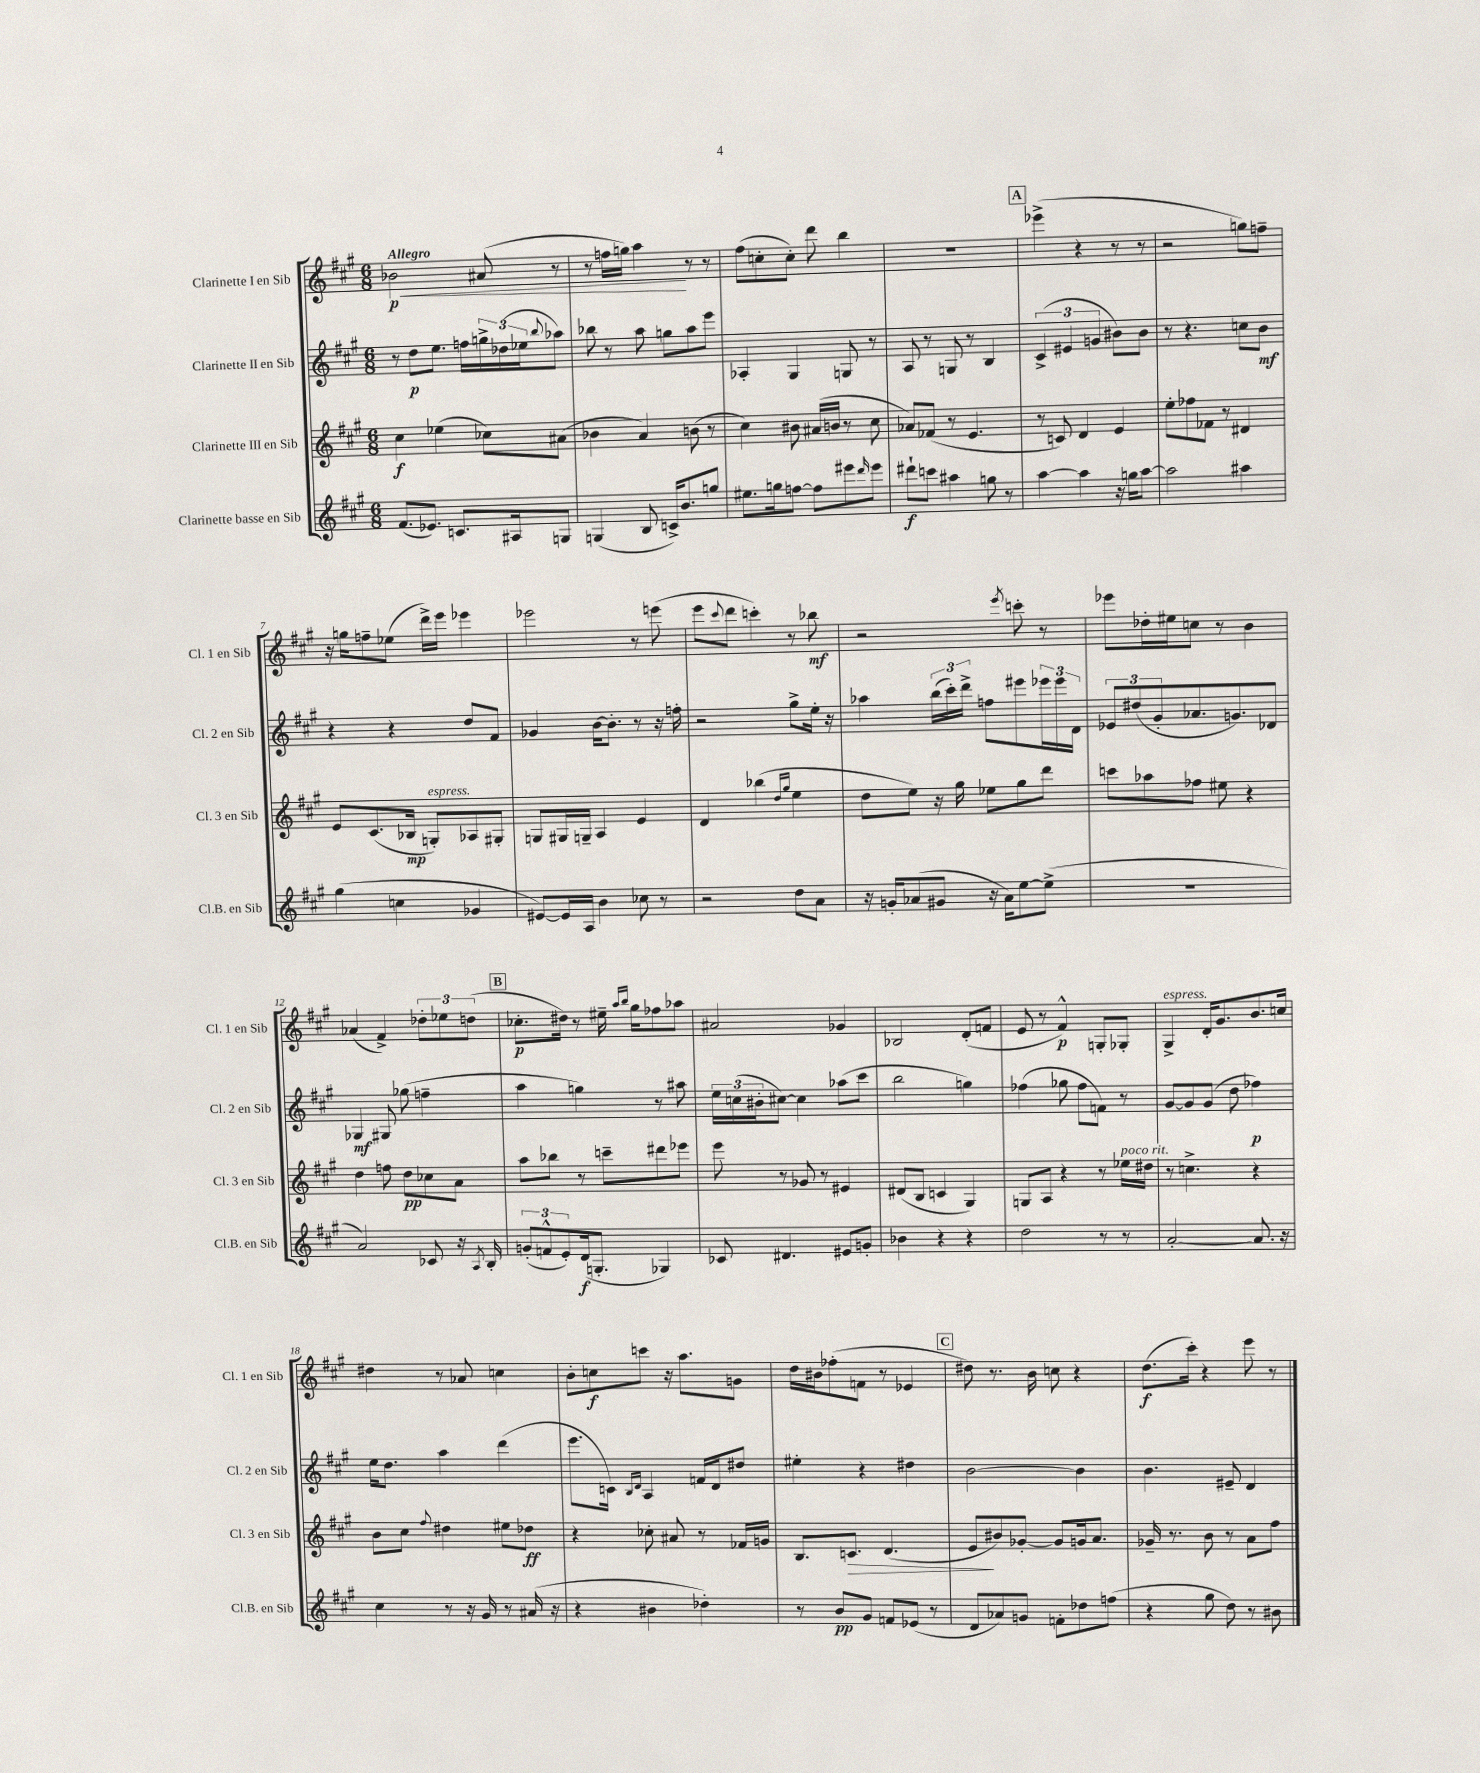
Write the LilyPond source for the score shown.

<<
\new StaffGroup <<
\new Staff = "s0" \with { instrumentName = "Clarinette I en Sib" shortInstrumentName = "Cl. 1 en Sib" } {
    \clef treble \key a \major \numericTimeSignature \time 6/8 \tempo "Allegro"
    bes'2\p\< ais'8( r8 |
    r8 f''16 g''16) a''4\! r8 r8 |
    fis''8( c''8-. c''8-.) d'''8 b''4 |
    R2. |
    \mark \markup { \box "A" } ees'''4->( r4 r8 r8 |
    r2 g''8) f''8-- |
    r16 g''16 f''8-- ees''8( d'''16->) e'''16 ees'''4 |
    ees'''2 r8 e'''8( |
    e'''8 \appoggiatura { cis'''8 } d'''8 c'''4-.) r8 bes''8\mf |
    r2 \acciaccatura { e'''8 } c'''8-. r8 |
    ees'''8 des''16-. eis''16 c''8 r8 b'4 |
    aes'4( fis'4->) \tuplet 3/2 { des''8-. ees''8 d''8( } |
    \mark \markup { \box "B" } ces''8.-.\p dis''16) r8 eis''16-- \grace { a''16 b''16 } gis''16 fes''8 aes''8 |
    ais'2 ges'4 |
    bes2 d'8-.( f'8 |
    e'8 r8 fis'4-^\p) g8-. ges8-. |
    gis4->^\markup { \italic "espress." } d'16-. gis'8. b'8. c''16 |
    dis''4 r8 aes'8 c''4 |
    b'8-. c''8\f c'''8 r16 a''8. g'8 |
    d''16 bis'16 fes''8-.( f'8 r8 ees'4 |
    \mark \markup { \box "C" } dis''8) r8. b'16 c''8 r4 |
    d''8.\f( cis'''16-.) r4 e'''8 r8 \bar "|." |
}
\new Staff = "s1" \with { instrumentName = "Clarinette II en Sib" shortInstrumentName = "Cl. 2 en Sib" } {
    \clef treble \key a \major \numericTimeSignature \time 6/8
    r8 d''8\p e''8. f''16 \tuplet 3/2 { g''16-> des''16( ees''16 } \appoggiatura { b''8 } aes''8) |
    bes''8 r8 a''8 g''8 a''8 e'''8 |
    aes4-. gis4 g8 r8 |
    a8 r8 g8 r8 b4 |
    \mark \markup { \box "A" } \tuplet 3/2 { cis'4->( eis'4 g'4 } bis'8) bis'8 |
    r8 r4. c''8 b'8\mf |
    r4 r4 d''8 fis'8 |
    ges'4 b'16~ b'8.-. r8 r16 f''16-. |
    r2 gis''8-> e''16-. r16 |
    aes''4 \tuplet 3/2 { b''16( cis'''16-.) d'''16-> } f''8 eis'''8 \tuplet 3/2 { ees'''16 ees'''16 d'16 } |
    \tuplet 3/2 { ees'8 dis''8( gis'8-. } aes'8. g'8.) des'8 |
    ges4\mf gis8 ges''8( f''4-- |
    \mark \markup { \box "B" } a''4 g''4) r8 ais''8 |
    \tuplet 3/2 { e''16 c''16( bis'16-. } cis''8~) cis''4 aes''8( cis'''8 |
    b''2 g''4) |
    fes''4( ges''8 fes''8 f'8) r8 |
    gis'8~ gis'8 gis'8( d''8 fes''4\p) |
    e''16 d''8. a''4 d'''4( |
    e'''8. c'16) \grace { b16 d'16 } a4 f'16 d'16 dis''8 |
    eis''4-. r4 dis''4 |
    \mark \markup { \box "C" } b'2~ b'4 |
    b'4. eis'8-- d'4 \bar "|." |
}
\new Staff = "s2" \with { instrumentName = "Clarinette III en Sib" shortInstrumentName = "Cl. 3 en Sib" } {
    \clef treble \key a \major \numericTimeSignature \time 6/8
    cis''4\f ees''4( ces''8) ais'8( |
    bes'4 a'4) b'8( r8 |
    cis''4) bis'8 ais'16( b'16 r8 cis''8 |
    aes'8) fes'8( r8 e'4. |
    \mark \markup { \box "A" } r8 c'8) d'4 e'4 |
    e''8-. fes''8 fes'8 r8 dis'4 |
    e'8 cis'8.( bes16\mp g8-.^\markup { \italic "espress." }) aes8 gis8-. |
    g8 gis16 g16-- a4 e'4 |
    d'4 bes''4( \grace { d''16 gis''16 } e''4 |
    d''8 e''8) r16 gis''16 ees''8 gis''8 d'''8 |
    c'''8 aes''8 fes''8 eis''8 r4 |
    d''4 f''8 d''8\pp ces''8 a'8 |
    \mark \markup { \box "B" } a''8 bes''8 r8 c'''8-- dis'''8 ees'''8 |
    e'''8 r8 ges'8 r8 eis'4 |
    dis'8( b8 c'4 gis4) |
    g8 a8 r4 r8 ees''16^\markup { \italic "poco rit." } dis''16 |
    r8 c''4.-> r4 |
    b'8 cis''8 \appoggiatura { fis''8 } dis''4 eis''8 des''8\ff |
    r4 ces''8-. ais'8 r8 fes'16 g'16 |
    b8. c'8.\> d'4.( |
    \mark \markup { \box "C" } e'8\! bis'8) ges'8~-. ges'8 g'16 a'8. |
    ges'16-- r8. b'8 r8 a'8 fis''8 \bar "|." |
}
\new Staff = "s3" \with { instrumentName = "Clarinette basse en Sib" shortInstrumentName = "Cl.B. en Sib" } {
    \clef treble \key a \major \numericTimeSignature \time 6/8
    fis'8.( ees'8.) c'8. ais16 g8 |
    g4( b8 c'16->) b'8. g''8 |
    eis''8. g''16 f''8~ f''8 eis'''8 \grace { d'''16 } eis'''8 |
    dis'''8-!\f c'''8 ais''4 g''8 r8 |
    \mark \markup { \box "A" } a''4~ a''4 r16 g''16 a''8~ |
    a''2 ais''4 |
    gis''4( c''4 ges'4 |
    eis'8~) eis'16 a16 b'4 ces''8 r8 |
    r2 d''8 a'8 |
    r16 g'16-. aes'8( gis'8 r16 aes'16) e''8~ e''8->( |
    R2. |
    a'2) ces'8 r16 \acciaccatura { a8 } b16-. |
    \mark \markup { \box "B" } \tuplet 3/2 { g'8-.( f'8-^ e'8-.) } d'16\f( g8.-. ges4) |
    ces'8 dis'4. eis'8 g'8-. |
    bes'4 r4 r4 |
    d''2 r8 r8 |
    a'2~-. a'8. r16 |
    cis''4 r8 r16 gis'16 r8 ais'16( r16 |
    r4 bis'4 des''4-.) |
    r8 b'8\pp gis'8 f'8 ees'8( r8 |
    \mark \markup { \box "C" } d'8 aes'8) g'8 f'8-. des''8 f''8( |
    r4 gis''8 d''8) r8 bis'8 \bar "|." |
}
>>
>>
